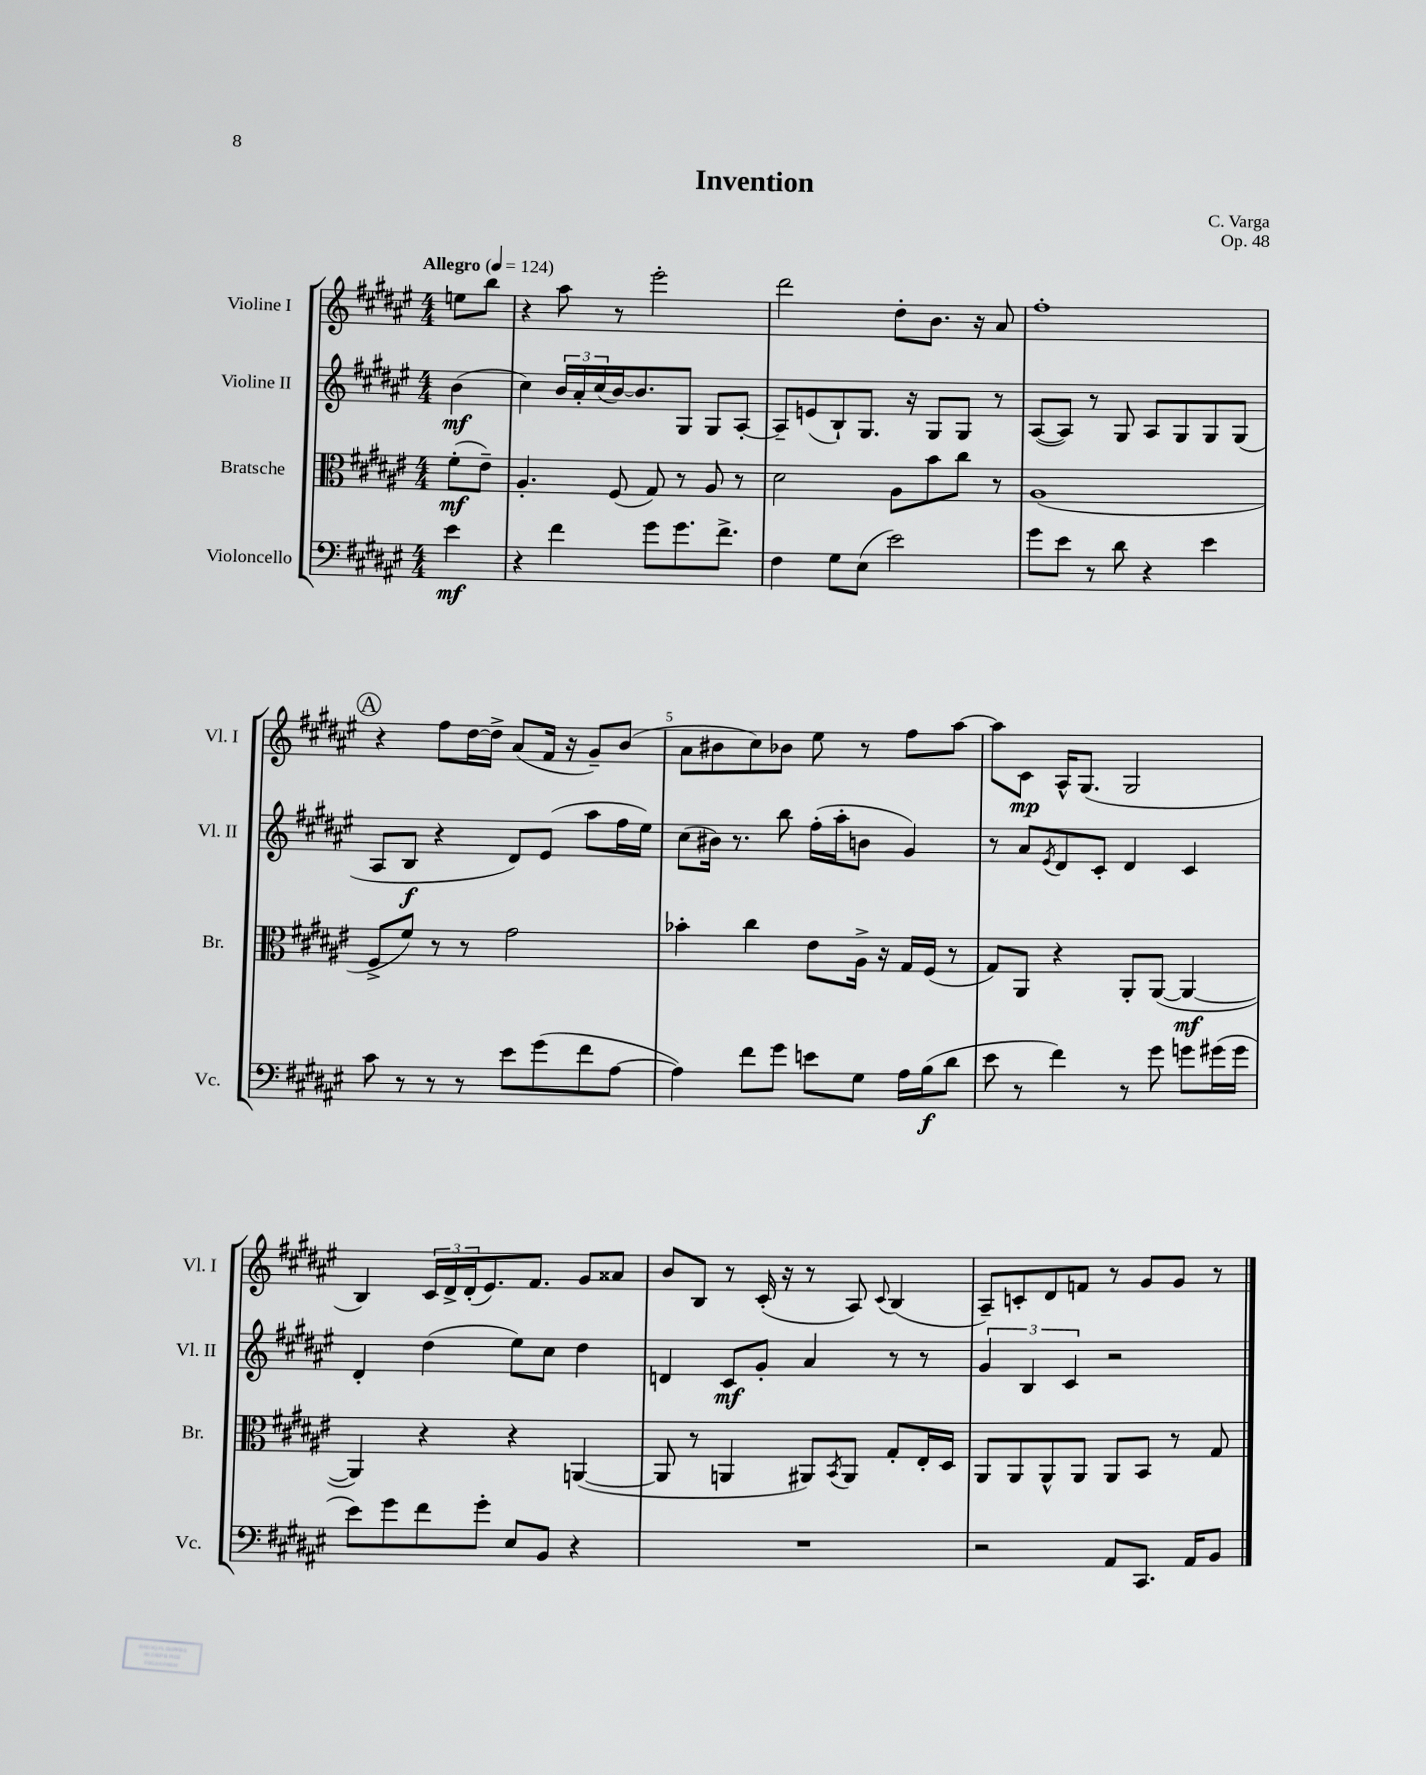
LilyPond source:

\header { title = "Invention" composer = "C. Varga" opus = "Op. 48" }
<<
\new StaffGroup <<
\new Staff = "s0" \with { instrumentName = "Violine I" shortInstrumentName = "Vl. I" } {
    \clef treble \key fis \major \numericTimeSignature \time 4/4 \partial 4 \tempo "Allegro" 4 = 124
    e''8 b''8 |
    r4 ais''8 r8 eis'''2-. |
    dis'''2 dis''8-. b'8. r16 ais'8 |
    fis''1-. |
    \mark \markup { \circle "A" } r4 fis''8 dis''16~ dis''16-> ais'8( fis'16 r16 gis'8--) b'8( |
    ais'8 bis'8 cis''8) bes'8 eis''8 r8 fis''8 ais''8~ |
    ais''8 cis'8\mp ais16-^ gis8.( gis2 |
    b4) \tuplet 3/2 { cis'16 dis'16-> dis'16-.( } eis'8.) fis'8. gis'8 aisis'8 |
    b'8 b8 r8 cis'16-.( r16 r8 ais8) \appoggiatura { cis'8 } b4( |
    ais8--) c'8-. dis'8 f'8 r8 gis'8 gis'8 r8 \bar "|." |
}
\new Staff = "s1" \with { instrumentName = "Violine II" shortInstrumentName = "Vl. II" } {
    \clef treble \key fis \major \numericTimeSignature \time 4/4 \partial 4
    b'4\mf( |
    cis''4) \tuplet 3/2 { b'16 ais'16-. cis''16( } b'16~) b'8. gis8 gis8 ais8~-. |
    ais8-- e'8( b8-!) gis8. r16 gis8 gis8 r8 |
    ais8~( ais8) r8 gis8 ais8 gis8 gis8 gis8( |
    \mark \markup { \circle "A" } ais8 b8\f r4 dis'8) eis'8( ais''8 fis''16 eis''16) |
    cis''8( bis'16) r8. b''8 fis''16-.( ais''16-. b'8 gis'4) |
    r8 ais'8 \acciaccatura { eis'8 } dis'8 cis'8-. dis'4 cis'4 |
    dis'4-. dis''4( eis''8) cis''8 dis''4 |
    d'4 cis'8\mf gis'8-. ais'4 r8 r8 |
    \tuplet 3/2 { gis'4 b4 cis'4 } r2 \bar "|." |
}
\new Staff = "s2" \with { instrumentName = "Bratsche" shortInstrumentName = "Br." } {
    \clef alto \key fis \major \numericTimeSignature \time 4/4 \partial 4
    fis'8-.\mf( eis'8--) |
    ais4.-. fis8( gis8) r8 ais8 r8 |
    dis'2 ais8 b'8 cis''8 r8 |
    ais1( |
    \mark \markup { \circle "A" } fis8-> fis'8) r8 r8 gis'2 |
    bes'4-. cis''4 eis'8 ais16-> r16 gis16 fis16( r8 |
    gis8) ais,8 r4 ais,8-. ais,8~( ais,4~\mf |
    ais,4) r4 r4 a,4~( |
    a,8 r8 a,4 ais,8) \acciaccatura { b,8 } ais,8 gis8-. eis16-. dis16 |
    ais,8 ais,8 ais,8-^ ais,8 ais,8 b,8 r8 gis8 \bar "|." |
}
\new Staff = "s3" \with { instrumentName = "Violoncello" shortInstrumentName = "Vc." } {
    \clef bass \key fis \major \numericTimeSignature \time 4/4 \partial 4
    eis'4\mf |
    r4 fis'4 gis'8 gis'8. fis'8.-> |
    fis4 gis8 eis8( eis'2) |
    gis'8 eis'8 r8 dis'8 r4 eis'4 |
    \mark \markup { \circle "A" } cis'8 r8 r8 r8 eis'8 gis'8( fis'8 ais8~ |
    ais4) fis'8 gis'8 e'8 gis8 ais16 b16\f( dis'8 |
    eis'8 r8 fis'4) r8 gis'8 g'8 gis'16( gis'16 |
    eis'8) gis'8 fis'8 gis'8-. eis8 b,8 r4 |
    R1 |
    r2 ais,8 cis,8. ais,16 b,8 \bar "|." |
}
>>
>>
\layout { \context { \Score \override BarNumber.break-visibility = ##(#f #t #t) barNumberVisibility = #(every-nth-bar-number-visible 5) } }
